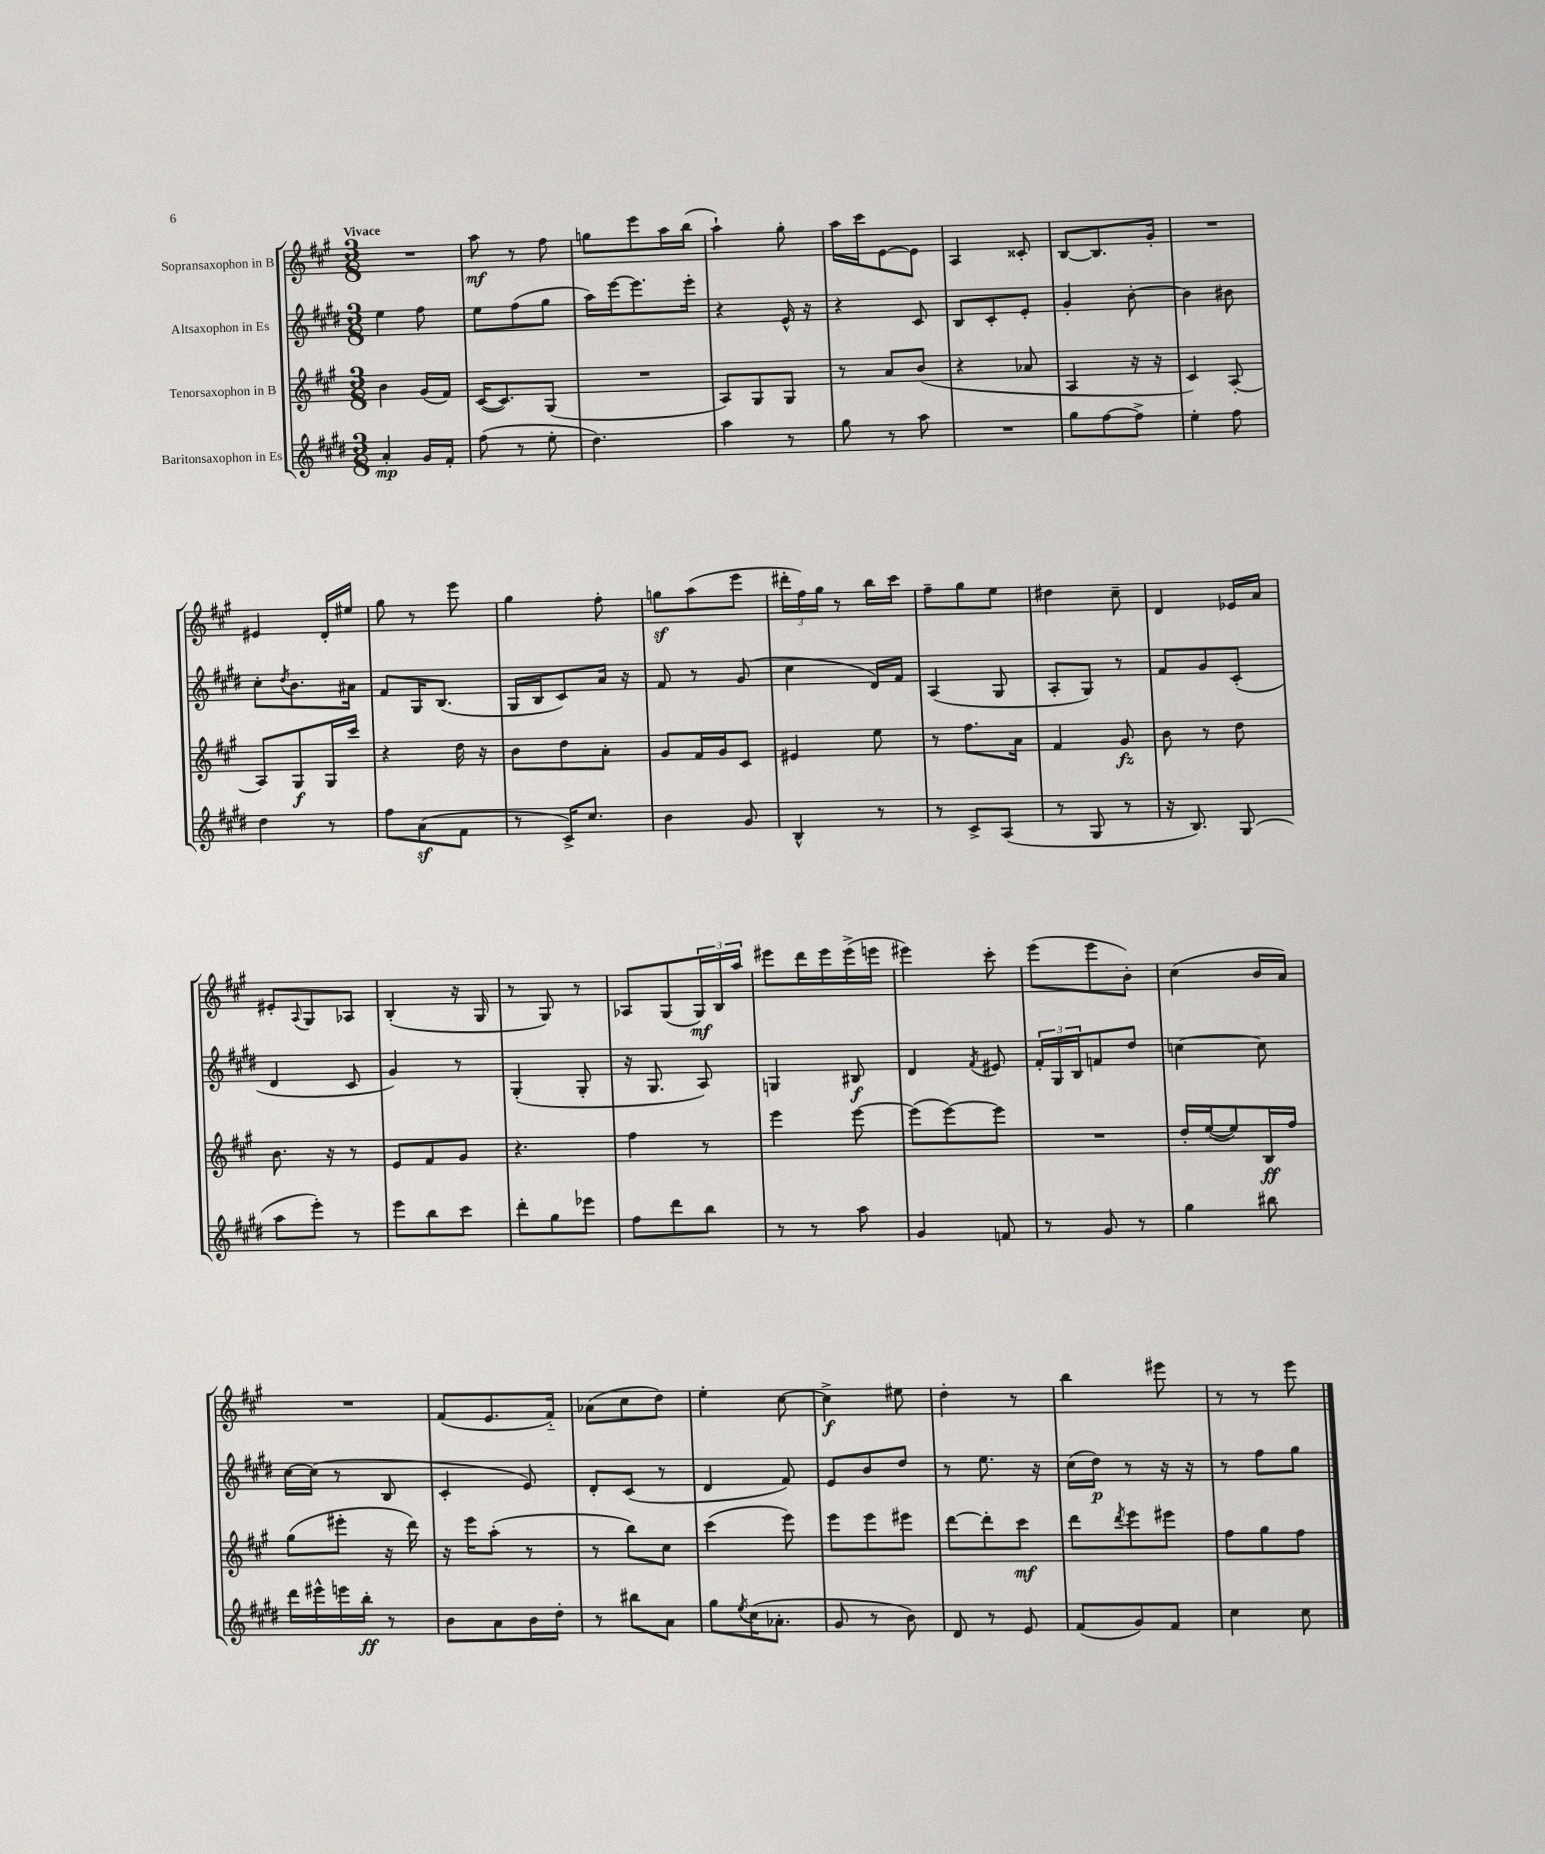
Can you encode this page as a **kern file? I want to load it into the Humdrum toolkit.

**kern	**dynam	**kern	**dynam	**kern	**dynam	**kern	**dynam
*part4	*part4	*part3	*part3	*part2	*part2	*part1	*part1
*staff4	*staff4	*staff3	*staff3	*staff2	*staff2	*staff1	*staff1
*I"Baritonsaxophon in Es	*	*I"Tenorsaxophon in B	*	*I"Altsaxophon in Es	*	*I"Sopransaxophon in B	*
*clefG2	*	*clefG2	*	*clefG2	*	*clefG2	*
*k[f#c#g#d#]	*	*k[f#c#g#]	*	*k[f#c#g#d#]	*	*k[f#c#g#]	*
*M3/8	*	*M3/8	*	*M3/8	*	*M3/8	*
=1	=1	=1	=1	=1	=1	=1	=1
!	!	!	!	!	!	!LO:TX:a:B:t=Vivace	!
4a'/	mp	4b\	.	4ee\	.	4.r	.
16g#/LL	.	(16g#/LL	.	8ff#\	.	.	.
16f#'/JJ	.	16f#/JJ)	.	.	.	.	.
=2	=2	=2	=2	=2	=2	=2	=2
(8ff#\	.	([16c#/KL	.	8ee\L	.	8aa\	mf
.	.	8.c#/])	.	.	.	.	.
8r	.	.	.	(8ff#\	.	8r	.
8ee'\	.	(8G#/J	.	8gg#\J	.	8ff#\	.
=3	=3	=3	=3	=3	=3	=3	=3
4.dd#\)	.	4.r	.	16aa\LL)	.	8ggn\L	.
.	.	.	.	[16eee\J	.	.	.
.	.	.	.	8.eee\]	.	8eee\	.
.	.	.	.	.	.	16aa\L	.
.	.	.	.	16eee'\Jk	.	(16bb\JJ	.
=4	=4	=4	=4	=4	=4	=4	=4
4aa\	.	8A/L)	.	4r	.	4aa`\)	.
.	.	8G#/	.	.	.	.	.
8r	.	8G#/J	.	16e^^/	.	8gg#'\	.
.	.	.	.	16r	.	.	.
=5	=5	=5	=5	=5	=5	=5	=5
8gg#\	.	8r	.	4r	.	16aa\LL	.
.	.	.	.	.	.	16ccc#\J	.
8r	.	8a/L	.	.	.	[8e\	.
8aa\	.	(8b/J	.	8c#/	.	8e\J]	.
=6	=6	=6	=6	=6	=6	=6	=6
4.r	.	4r	.	8B/L	.	4A/	.
.	.	.	.	8c#'/	.	.	.
.	.	8a-X/	.	8e'/J	.	8c##X'/	.
=7	=7	=7	=7	=7	=7	=7	=7
8gg#\L	.	4A/	.	4g#'/	.	[8B/L	.
[8ff#\	.	.	.	.	.	8.B/]	.
8ff#^\J]	.	16r	.	[8b'\	.	.	.
.	.	16r	.	.	.	16g#'/Jk	.
=8	=8	=8	=8	=8	=8	=8	=8
4ee'\	.	4c#/)	.	4b\]	.	4.r	.
8ff#\	.	[8A'/	.	8b#X\	.	.	.
!!LO:LB:g=z
=9	=9	=9	=9	=9	=9	=9	=9
4dd#\	.	8A/L]	.	8cc#'\L	.	4e#X/	.
.	.	.	.	8qdd#/	.	.	.
.	.	8G#/	f	8.b\	.	.	.
8r	.	16G#/L	.	.	.	16d'/LL	.
.	.	16ccc#/JJ	.	16a#X\Jk	.	16ee#X/JJ	.
=10	=10	=10	=10	=10	=10	=10	=10
8ff#\L	.	4r	.	8f#/L	.	8gg#\	.
(8az\	.	.	.	16G#/K	.	8r	.
.	.	.	.	(8.B/J	.	.	.
8f#\J	.	16dd\	.	.	.	8eee\	.
.	.	16r	.	.	.	.	.
=11	=11	=11	=11	=11	=11	=11	=11
8r	.	8b\L	.	16G#/LL	.	4gg#\	.
.	.	.	.	16B/J	.	.	.
16c#^/KL)	.	8dd\	.	8c#/)	.	.	.
8.cc#/J	.	.	.	.	.	.	.
.	.	8a'\J	.	16a/Jk	.	8ff#'\	.
.	.	.	.	16r	.	.	.
=12	=12	=12	=12	=12	=12	=12	=12
4b\	.	8g#/L	.	8f#/	.	8ggnz\L	.
.	.	16f#/L	.	8r	.	(8aa\	.
.	.	16g#/J	.	.	.	.	.
8g#/	.	8c#/J	.	(8g#/	.	8eee\J	.
=13	=13	=13	=13	=13	=13	=13	=13
4B^^/	.	4e#X/	.	4cc#\	.	24ddd#X'\LL	.
.	.	.	.	.	.	24ff#\)	.
.	.	.	.	.	.	24gg#\JJ	.
.	.	.	.	.	.	8r	.
8r	.	8ee\	.	16d#/LL)	.	16bb\LL	.
.	.	.	.	16f#/JJ	.	16ccc#\JJ	.
=14	=14	=14	=14	=14	=14	=14	=14
8r	.	8r	.	(4A/	.	8ff#~\L	.
8c#^/L	.	8.ff#\L	.	.	.	8gg#\	.
(8A/J	.	.	.	8G#/	.	8ee\J	.
.	.	16a\Jk	.	.	.	.	.
=15	=15	=15	=15	=15	=15	=15	=15
8r	.	4f#/	.	8A'/L	.	4dd#X\	.
8G#/	.	.	.	8G#/J)	.	.	.
8r	.	8g#/	fz	8r	.	8cc#~\	.
=16	=16	=16	=16	=16	=16	=16	=16
16r	.	8b\	.	8f#/L	.	4d/	.
8.B/)	.	.	.	.	.	.	.
.	.	8r	.	8g#/	.	.	.
(8G#/	.	8dd\	.	(8c#'/J	.	16e-X/LL	.
.	.	.	.	.	.	16a/JJ	.
!!LO:LB:g=z
=17	=17	=17	=17	=17	=17	=17	=17
8aa\L	.	8.b\	.	4d#/	.	8e#X'/L	.
.	.	.	.	.	.	8qqA/	.
8eee'\J)	.	.	.	.	.	8G#/	.
.	.	16r	.	.	.	.	.
8r	.	8r	.	8c#/	.	8A-X/J	.
=18	=18	=18	=18	=18	=18	=18	=18
8eee\L	.	8e/L	.	4g#/)	.	(4B'/	.
8bb\	.	8f#/	.	.	.	.	.
8ccc#\J	.	8g#/J	.	8r	.	16r	.
.	.	.	.	.	.	16G#/	.
=19	=19	=19	=19	=19	=19	=19	=19
8ddd#'\L	.	4.r	.	(4G#'/	.	8r	.
8gg#\	.	.	.	.	.	8G#/)	.
8eee-X\J	.	.	.	8G#'/	.	8r	.
=20	=20	=20	=20	=20	=20	=20	=20
8ff#\L	.	4ff#\	.	16r	.	8A-X/L	.
.	.	.	.	8.G#/	.	.	.
8ddd#\	.	.	.	.	.	(8G#/	.
8bb\J	.	8r	.	8A/)	.	24G#/L)	mf
.	.	.	.	.	.	24B/	.
.	.	.	.	.	.	24aa/JJ	.
=21	=21	=21	=21	=21	=21	=21	=21
8r	.	4eee\	.	4Gn/	.	8eee#X\L	.
8r	.	.	.	.	.	16ddd\L	.
.	.	.	.	.	.	16eee#\	.
8aa\	.	[8eee\	.	8B#X/	f	(16eee#^\	.
.	.	.	.	.	.	16eeen\JJ	.
=22	=22	=22	=22	=22	=22	=22	=22
4g#/	.	(8eee\L]	.	4d#/	.	4eee#X\)	.
.	.	[8eee\)	.	.	.	.	.
.	.	.	.	8qf#/	.	.	.
8fn/	.	8eee\J]	.	8e#X/	.	8ccc#'\	.
=23	=23	=23	=23	=23	=23	=23	=23
8r	.	4.r	.	24f#'/LL	.	(8eee\L	.
.	.	.	.	24G#/	.	.	.
.	.	.	.	24B/J	.	.	.
8g#/	.	.	.	8fn/	.	8eee\	.
8r	.	.	.	8dd#/J	.	8b'\J)	.
=24	=24	=24	=24	=24	=24	=24	=24
4gg#\	.	16dd'/LL	.	[4ccn\	.	(4cc#\	.
.	.	([16ee/J	.	.	.	.	.
.	.	8ee/])	.	.	.	.	.
8bb#X\	.	16B/L	ff	8cc\]	.	16b/LL	.
.	.	16ff#/JJ	.	.	.	16a/JJ)	.
!!LO:LB:g=z
=25	=25	=25	=25	=25	=25	=25	=25
16ddd#\LL	.	(8gg#\L	.	[16cc#\LL	.	4.r	.
16eee#X^^\	.	.	.	(16cc#\JJ]	.	.	.
16eeen\	.	8eee#X'\J	.	8r	.	.	.
16bb'\JJ	ff	.	.	.	.	.	.
8r	.	16r	.	8B/	.	.	.
.	.	16ddd\)	.	.	.	.	.
=26	=26	=26	=26	=26	=26	=26	=26
8b\L	.	16r	.	4c#'/	.	(8f#/L	.
.	.	16eee\KL	.	.	.	.	.
8a\	.	(8aa'\J	.	.	.	8.e/	.
16b\L	.	8r	.	8e/)	.	.	.
16dd#'\JJ	.	.	.	.	.	16f#/Jk)	.
=27	=27	=27	=27	=27	=27	=27	=27
8r	.	8r	.	8d#'/L	.	(8a-X\L	.
8bb#X\L	.	8bb\L)	.	(8c#/J	.	8cc#\	.
8a\J	.	8cc#\J	.	8r	.	8dd\J)	.
=28	=28	=28	=28	=28	=28	=28	=28
8gg#\L	.	(4ccc#\	.	4d#/	.	4ee'\	.
8qee/	.	.	.	.	.	.	.
(16cc#\K	.	.	.	.	.	.	.
8.a-X'\J	.	.	.	.	.	.	.
.	.	8eee\)	.	8f#/)	.	[8cc#\	.
=29	=29	=29	=29	=29	=29	=29	=29
8g#/	.	8eee\L	.	8e/L	.	4cc#^\]	f
8r	.	8eee\	.	8b/	.	.	.
8b\)	.	8eee#X\J	.	8dd#/J	.	8ee#X\	.
=30	=30	=30	=30	=30	=30	=30	=30
8d#/	.	[8ddd\L	.	8r	.	4dd'\	.
8r	.	8ddd'\]	.	8.ee\	.	.	.
8e/	.	8ccc#\J	mf	.	.	8r	.
.	.	.	.	16r	.	.	.
=31	=31	=31	=31	=31	=31	=31	=31
(8f#/L	.	8ddd\L	.	(16cc#\LL	.	4bb\	.
.	.	.	.	16dd#\JJ)	p	.	.
.	.	8qddd/	.	.	.	.	.
8g#/)	.	8eee\	.	8r	.	.	.
8f#/J	.	8eee#X\J	.	16r	.	8eee#X\	.
.	.	.	.	16r	.	.	.
=32	=32	=32	=32	=32	=32	=32	=32
4cc#\	.	8ff#\L	.	8r	.	8r	.
.	.	8gg#\	.	8ff#\L	.	8r	.
8cc#\	.	8ff#\J	.	8gg#\J	.	8eee\	.
==	==	==	==	==	==	==	==
*-	*-	*-	*-	*-	*-	*-	*-
